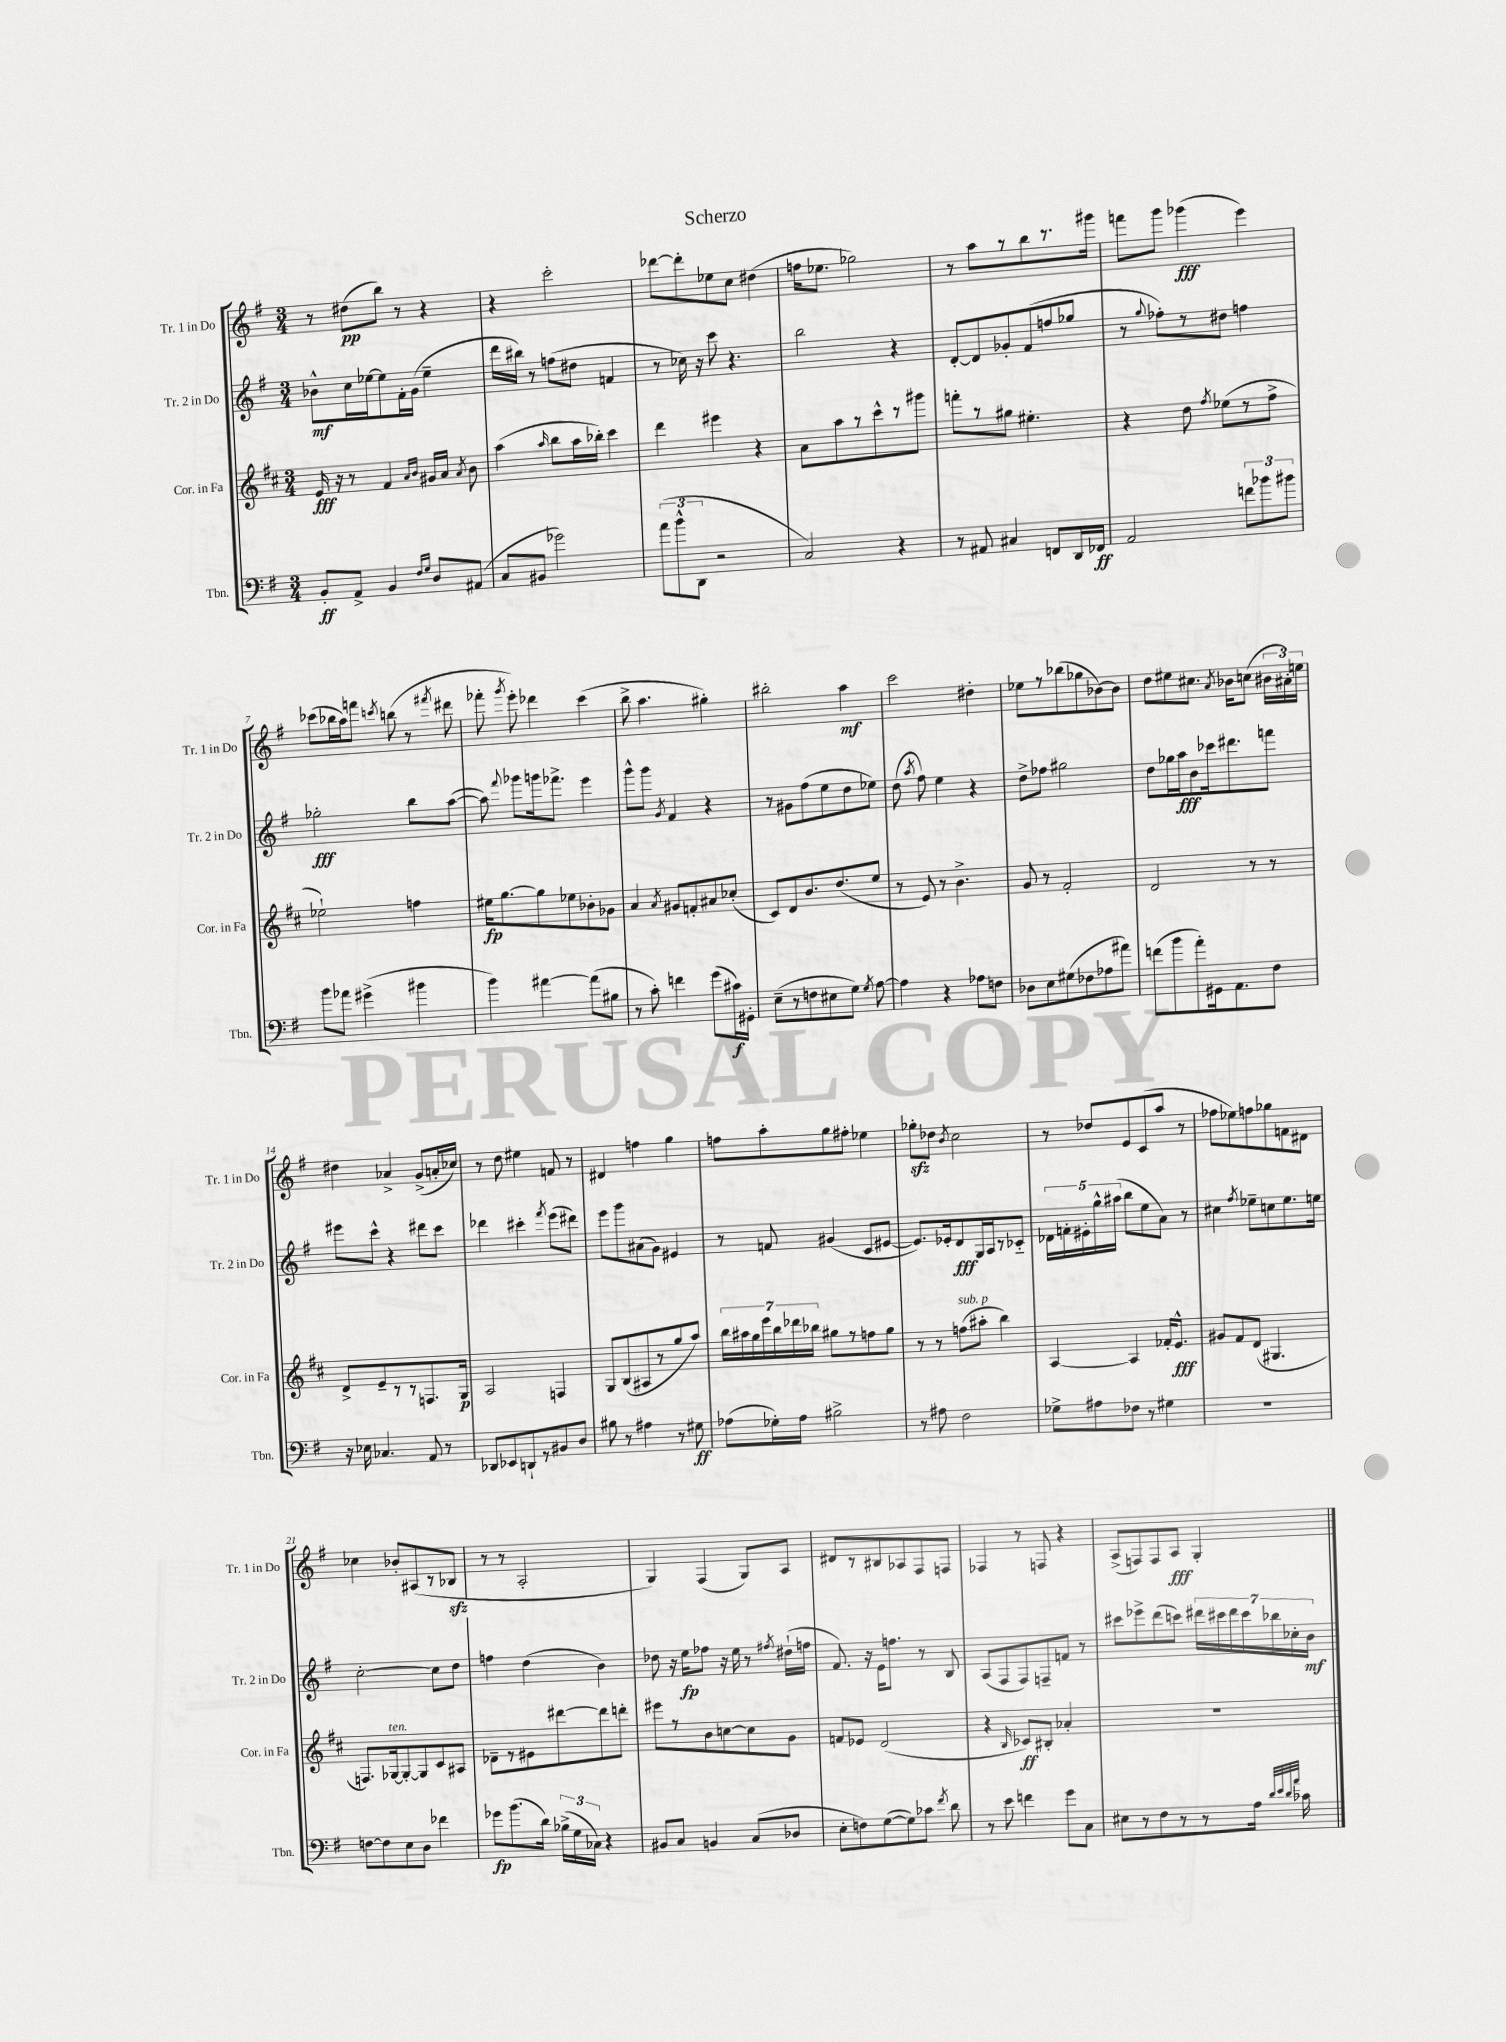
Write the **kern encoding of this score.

**kern	**dynam	**kern	**dynam	**kern	**dynam	**kern	**dynam
*part4	*part4	*part3	*part3	*part2	*part2	*part1	*part1
*staff4	*staff4	*staff3	*staff3	*staff2	*staff2	*staff1	*staff1
*I"Tbn.	*	*I"Cor. in Fa	*	*I"Tr. 2 in Do	*	*I"Tr. 1 in Do	*
*I'Tbn.	*	*I'Cor. in Fa	*	*I'Tr. 2 in Do	*	*I'Tr. 1 in Do	*
*clefF4	*	*clefG2	*	*clefG2	*	*clefG2	*
*k[f#]	*	*k[f#c#]	*	*k[f#]	*	*k[f#]	*
*M3/4	*	*M3/4	*	*M3/4	*	*M3/4	*
=1	=1	=1	=1	=1	=1	=1	=1
8BB'/L	ff	16e/	fff	8b-X^^\L	mf	8r	.
.	.	16r	.	.	.	.	.
8AA^/J	.	8r	.	16cc\L	.	(8dd#X\L	pp
.	.	.	.	[16ee-X\J	.	.	.
4BB/	.	4f#/	.	8ee-\]	.	8bb\J)	.
.	.	.	.	16f#'\L	.	8r	.
.	.	.	.	(16g\JJ	.	.	.
16qqF#/LL	.	16qqa/LL	.	.	.	.	.
16qqG/JJ	.	16qqb/JJ	.	.	.	.	.
8D/L	.	16g#X/LL	.	4ee-~\	.	4r	.
.	.	16a/JJ	.	.	.	.	.
.	.	8qa/	.	.	.	.	.
(8AA#X/J	.	8b\	.	.	.	.	.
=2	=2	=2	=2	=2	=2	=2	=2
8C/L	.	(4aa\	.	16ddd\LL	.	4r	.
.	.	.	.	16bb#X\JJ)	.	.	.
8BB#X/J	.	.	.	8r	.	.	.
.	.	16qqaa/	.	.	.	.	.
2g-X\)	.	8bb\L	.	(8ffn\L	.	2ccc'\	.
.	.	16aa\L	.	8dd#X\J	.	.	.
.	.	16bb-X'\JJ)	.	.	.	.	.
.	.	4ccc#\	.	4fn/	.	.	.
=3	=3	=3	=3	=3	=3	=3	=3
(12a\L	.	4ddd\	.	8r	.	[8ddd-X\L	.
12b^^\	.	.	.	.	.	.	.
.	.	.	.	16cc-X\)	.	8ddd-'\]	.
12DD\J	.	.	.	.	.	.	.
.	.	.	.	16r	.	.	.
2r	.	4eee#X\	.	8ccc\	.	8ee-X\	.
.	.	.	.	4.r	.	8cc\J	.
.	.	4r	.	.	.	(4dd#X\	.
=4	=4	=4	=4	=4	=4	=4	=4
2C/)	.	8a\L	.	2bb\	.	16ffn\KL	.
.	.	.	.	.	.	8.ee-X\J	.
.	.	8aa\	.	.	.	.	.
.	.	8r	.	.	.	2gg-X\)	.
.	.	8ccc#^^\	.	.	.	.	.
4r	.	8r	.	4r	.	.	.
.	.	8ggg#X\J	.	.	.	.	.
=5	=5	=5	=5	=5	=5	=5	=5
8r	.	8fffn'\L	.	[8d'/L	.	8r	.
8AA#X/	.	8r	.	8d/]	.	8aa\L	.
4C#X/	.	8gg#X\J	.	8g-X'/	.	8r	.
.	.	4.ee#X'\	.	(8f#/	.	8bb\	.
8FFn/L	.	.	.	8ffn/	.	8.r	.
16DD/L	.	.	.	8gg-X/J	.	.	.
16FF-X/JJ	ff	.	.	.	.	16ggg#X\Jk	.
=6	=6	=6	=6	=6	=6	=6	=6
2AA/	.	4r	.	8r	.	8fffn\L	.
.	.	.	.	8qqgg/	.	.	.
.	.	.	.	8ff-X'\L)	.	8ggg\J	.
.	.	8dd\	.	8r	.	(4ggg-X\	fff
.	.	8qff#/	.	.	.	.	.
.	.	(8ee-X\L	.	8dd#X\J	.	.	.
12fn\L	.	8r	.	4ffn\	.	4eee\)	.
12b-X\	.	.	.	.	.	.	.
.	.	8ff#^\J	.	.	.	.	.
12b#X\J	.	.	.	.	.	.	.
!!LO:LB:g=z
=7	=7	=7	=7	=7	=7	=7	=7
8b\L	.	2ee-X`\)	.	2gg-X'\	fff	(8ccc-X\L	.
8a-X\J	.	.	.	.	.	16bb-X\L	.
.	.	.	.	.	.	16aa\J)	.
(4g#X^\	.	.	.	.	.	8fffn\J	.
.	.	.	.	.	.	8qcccn/	.
.	.	.	.	.	.	(8bbn\	.
4b#X\	.	4ffn\	.	8bb\L	.	8r	.
.	.	.	.	.	.	8qfff#X/	.
.	.	.	.	([8aa\J	.	8ddd#X\	.
=8	=8	=8	=8	=8	=8	=8	=8
4b\)	.	16ee#X\KL	fp	8aa\])	.	8fff-X'\	.
.	.	[8.gg\	.	.	.	.	.
.	.	.	.	8qqfff#/	.	8qggg/	.
.	.	.	.	8ggg-X\L	.	8eee'\)	.
[4a#X\	.	8gg\]	.	16gggn\k	.	4ddd-X\	.
.	.	.	.	8.fff-X^\J	.	.	.
.	.	8ee-X\	.	.	.	.	.
(8a#\L]	.	8b-X'\	.	4eee\	.	(4ccc\	.
8B#X\J	.	8g-X\J	.	.	.	.	.
=9	=9	=9	=9	=9	=9	=9	=9
8r	.	4a/	.	8ggg^^\L	.	8bb^\	.
8c'\)	.	.	.	8ggg\J	.	4.aa\	.
.	.	8qa/	.	8qg/	.	.	.
4fn\	.	8g#X/L	.	4f#/	.	.	.
.	.	8fn'/	.	.	.	.	.
(8g\L	.	8a#X/	.	4r	.	4gg#X'\)	.
16c#X\L)	f	(8cc-X'/J	.	.	.	.	.
16GG#X'\JJ	.	.	.	.	.	.	.
=10	=10	=10	=10	=10	=10	=10	=10
(8E~\L	.	8c#/L)	.	8r	.	2bb#X'\	.
8r	.	8d/	.	8g#X\L	.	.	.
8Fn\	.	8.b/	.	(8ff#\	.	.	.
8E#X\	.	.	.	8ee\	.	.	.
.	.	(8.dd/	.	.	.	.	.
8G\J)	.	.	.	8dd\	.	4aa\	mf
8qG/	.	.	.	.	.	.	.
[8A\	.	8ee/J	.	8ee-X\J)	.	.	.
=11	=11	=11	=11	=11	=11	=11	=11
4A\]	.	8r	.	(8dd\	.	2ccc\	.
.	.	.	.	8qaa/	.	.	.
.	.	8e/)	.	8ff#\)	.	.	.
4r	.	8r	.	4ee\	.	.	.
.	.	4.b^\	.	.	.	.	.
8A-X\L	.	.	.	4r	.	4dd#X'\	.
8Fn\J	.	.	.	.	.	.	.
=12	=12	=12	=12	=12	=12	=12	=12
8D-X\L	.	8g/	.	8dd^\L	.	8ee-X\L	.
8E\	.	8r	.	8ff-X\J	.	8r	.
(8G#X\	.	2f#'/	.	2gg#X\	.	(8bb-X\	.
8F-X\	.	.	.	.	.	8gg-X\	.
8A-X\	.	.	.	.	.	[8b-X\)	.
8a#X\J)	.	.	.	.	.	8b-\J]	.
=13	=13	=13	=13	=13	=13	=13	=13
(8fn\L	.	2d/	.	8dd\L	.	8dd\L	.
8b\	.	.	.	16gg-X\L	.	8ee#X\	.
.	.	.	.	16aa\J	fff	.	.
8a'\)	.	.	.	8b\	.	8.cc#X\J	.
16GG#X\k	.	.	.	16ccc-X\k	.	.	.
.	.	.	.	.	.	8qa/	.
8.AA\	.	.	.	8.ddd#X\	.	16b-X\KL	.
.	.	8r	.	.	.	(8ccn\J	.
8F#\J	.	8r	.	8fffn\J	.	24b#X\LL	.
.	.	.	.	.	.	24a#X'\)	.
.	.	.	.	.	.	24een\JJ	.
!!LO:LB:g=z
=14	=14	=14	=14	=14	=14	=14	=14
16r	.	8d^/L	.	8eee#X\L	.	4dd#X\	.
16E-X\	.	.	.	.	.	.	.
4.C-X/	.	8e~/	.	8ccc^^\J	.	.	.
.	.	8r	.	4r	.	4a-X^/	.
.	.	8r	.	.	.	.	.
8AA/	.	8.Fn/	.	8ddd#X\L	.	(8g^/L	.
8r	.	.	.	8ccc\J	.	16an'/L	.
.	.	16G/Jk	p	.	.	16cc-X/JJ)	.
=15	=15	=15	=15	=15	=15	=15	=15
8DD-X/L	.	2A/	.	4ddd-X\	.	8r	.
8EE-X/	.	.	.	.	.	8dd\	.
8DDn`/	.	.	.	4ccc#X'\	.	4ee#X\	.
8r	.	.	.	.	.	.	.
.	.	.	.	8qfff#/	.	.	.
8BB#X/	.	4Fn/	.	(8eee\L	.	8fn/	.
8D/J	.	.	.	8ddd#X\J)	.	8r	.
=16	=16	=16	=16	=16	=16	=16	=16
8B#X\	.	8G/L	.	8eee\L	.	4d#X/	.
8r	.	(8B/	.	8ggg\	.	.	.
4A#X\	.	8A#X/	.	(8a#X\	.	4ffn\	.
.	.	8r	.	8g\J)	.	.	.
8r	.	8gg/	.	4e#X/	.	4gg\	.
8G#X\	ff	8aa/J)	.	.	.	.	.
=17	=17	=17	=17	=17	=17	=17	=17
(8A-X\L	.	28bb\LL	.	8r	.	8ffn\L	.
.	.	28aa#X\	.	.	.	.	.
.	.	28gg\	.	.	.	.	.
.	.	28eee\	.	.	.	.	.
16G-X'\L)	.	.	.	8fn/	.	8aa'\	.
.	.	28bb\	.	.	.	.	.
.	.	28ddd-X\	.	.	.	.	.
16A-\JJ	.	.	.	.	.	.	.
.	.	28bb-X\JJ	.	.	.	.	.
2B#X^\	.	8gg#X\L	.	(4g#X/	.	8gg\	.
.	.	8r	.	.	.	8ff#X'\J	.
.	.	8ffn\	.	8c/L	.	4ee-X\	.
.	.	8gg#\J	.	[8e#X/J	.	.	.
=18	=18	=18	=18	=18	=18	=18	=18
8r	.	8r	.	8.e#/L])	.	8gg-Xzz'\L	.
8A#X\	.	8r	.	.	.	8dd-X\J	.
.	.	.	.	16e-X'/k	.	.	.
.	.	.	.	.	.	8qb/	.
!	!	!LO:TX:a:i:t=sub. p	!	!	!	!	!
2F#\	.	(8ffn\L	.	8d/	fff	2cc\	.
.	.	8aa#X'\J	.	16G/L	.	.	.
.	.	.	.	16A/J	.	.	.
.	.	4bb\)	.	8r	.	.	.
.	.	.	.	8c-X/J	.	.	.
=19	=19	=19	=19	=19	=19	=19	=19
8G-X^\L	.	[4A/	.	20d-X\LL	.	8r	.
.	.	.	.	20fn'\	.	.	.
.	.	.	.	20e#X'\	.	.	.
8A#X\	.	.	.	.	.	8dd-X/L	.
.	.	.	.	20gg^^\	.	.	.
.	.	.	.	(20aa#X\JJ	.	.	.
8F-X\J	.	4A/]	.	8bb\L	.	8e/	.
8r	.	.	.	8ee\	.	(8c/	.
4G#X\	.	16f-X'/KL	.	8a\J)	.	8aa/J	.
.	.	8.e^^/J	fff	.	.	.	.
.	.	.	.	8r	.	8r	.
=20	=20	=20	=20	=20	=20	=20	=20
2.r	.	8g#X/L	.	4cc#X\	.	8ff-X\L	.
.	.	8f#/	.	.	.	8ee-X\)	.
.	.	.	.	8qff#/	.	.	.
.	.	(8d/J	.	8ee-X~\L	.	8ffn\	.
.	.	4.G#X/	.	8ccn\	.	8gg-X\	.
.	.	.	.	8.ee-\	.	8fn\	.
.	.	.	.	.	.	8d#X\J	.
.	.	.	.	16een\Jk	.	.	.
!!LO:LB:g=z
=21	=21	=21	=21	=21	=21	=21	=21
[8Fn\L	.	8.Fn/L)	.	[2cc'\	.	4cc-X\	.
8F\]	.	.	.	.	.	.	.
!	!	!LO:TX:a:i:t=ten.	!	!	!	!	!
.	.	[16G-X/k	.	.	.	.	.
8E\	.	8G-'/_	.	.	.	8b-X'/L	.
8D\J	.	8G-/]	.	.	.	(8A#X/	.
4f-X\	.	8c#/	.	8cc\L]	.	8r	.
.	.	8A#X/J	.	8dd\J	.	8B-Xzz/J	.
=22	=22	=22	=22	=22	=22	=22	=22
8g-X\L	fp	8d-X~\L	.	4ffn\	.	8r	.
(8.b\	.	8r	.	.	.	8r	.
.	.	8e#X\	.	(4dd\	.	2A'/	.
16d\Jk)	.	.	.	.	.	.	.
(24B-X^\LL	.	[8ddd#X\	.	.	.	.	.
24G\	.	.	.	.	.	.	.
24C-X\JJ)	.	.	.	.	.	.	.
4r	.	8ddd#\]	.	4b\)	.	.	.
.	.	8dddn'\J	.	.	.	.	.
=23	=23	=23	=23	=23	=23	=23	=23
8BB#X/L	.	8eee#X\L	.	8dd-X\	.	4G/)	.
8C/J	.	8r	.	16r	.	.	.
.	.	.	.	16ee\KL	fp	.	.
4BBn/	.	8b\	.	8ff-X\J	.	(4F#/	.
.	.	[8ccn\	.	16r	.	.	.
.	.	.	.	16ee\	.	.	.
(8C/L	.	8cc\]	.	8r	.	8G/L)	.
.	.	.	.	8qff#X/	.	.	.
8D-X/J	.	8g\J	.	(16dd#X`\LL	.	8A/J	.
.	.	.	.	16ffn\JJ	.	.	.
=24	=24	=24	=24	=24	=24	=24	=24
8E'\L	.	8fn/L	.	8.f#/)	.	8d#X/L	.
8Fn\)	.	8e-X/J	.	.	.	8r	.
.	.	.	.	16r	.	.	.
([8G\	.	(2d/	.	16e\KL	.	8B#X/	.
.	.	.	.	8.ffn\J	.	.	.
8G\])	.	.	.	.	.	8A-X/	.
8c-X\J	.	.	.	8r	.	8F#/	.
8qf#/	.	.	.	.	.	.	.
8d\	.	.	.	8B/	.	8Fn/J	.
=25	=25	=25	=25	=25	=25	=25	=25
8r	.	4r	.	(8A/L	.	4F-X/	.
8e\	.	.	.	8F#/	.	.	.
.	.	16qqB/	.	.	.	.	.
4fn\	.	8c-X/L)	ff	8F#/)	.	8r	.
.	.	8B#X'/J	.	8Fn~/	.	8Fn/	.
8g\L	.	4a-X'/	.	8fn/J	.	4r	.
8C\J	.	.	.	8r	.	.	.
=26	=26	=26	=26	=26	=26	=26	=26
8E#X\L	.	2.r	.	8ccc#X\L	.	(8A^/L	.
8r	.	.	.	8eee-X^\	.	8Fn/)	.
8F#\	.	.	.	(8ddd\	.	8F/	.
8r	.	.	.	8cccn\J)	.	8A/J	fff
8r	.	.	.	28ddd#X\LL	.	4G'/	.
.	.	.	.	28ccc#X\	.	.	.
.	.	.	.	28ddd#\	.	.	.
.	.	.	.	28ccc#\	.	.	.
16A\Jk	.	.	.	.	.	.	.
.	.	.	.	28bb-X\	.	.	.
.	.	.	.	28cc-X'\	.	.	.
32qqd/LLL	.	.	.	.	.	.	.
32qqe/	.	.	.	.	.	.	.
32qqd/	.	.	.	.	.	.	.
32qqa/JJJ	.	.	.	.	.	.	.
16c-X\	.	.	.	.	.	.	.
.	.	.	.	28b\JJ	mf	.	.
==	==	==	==	==	==	==	==
*-	*-	*-	*-	*-	*-	*-	*-
